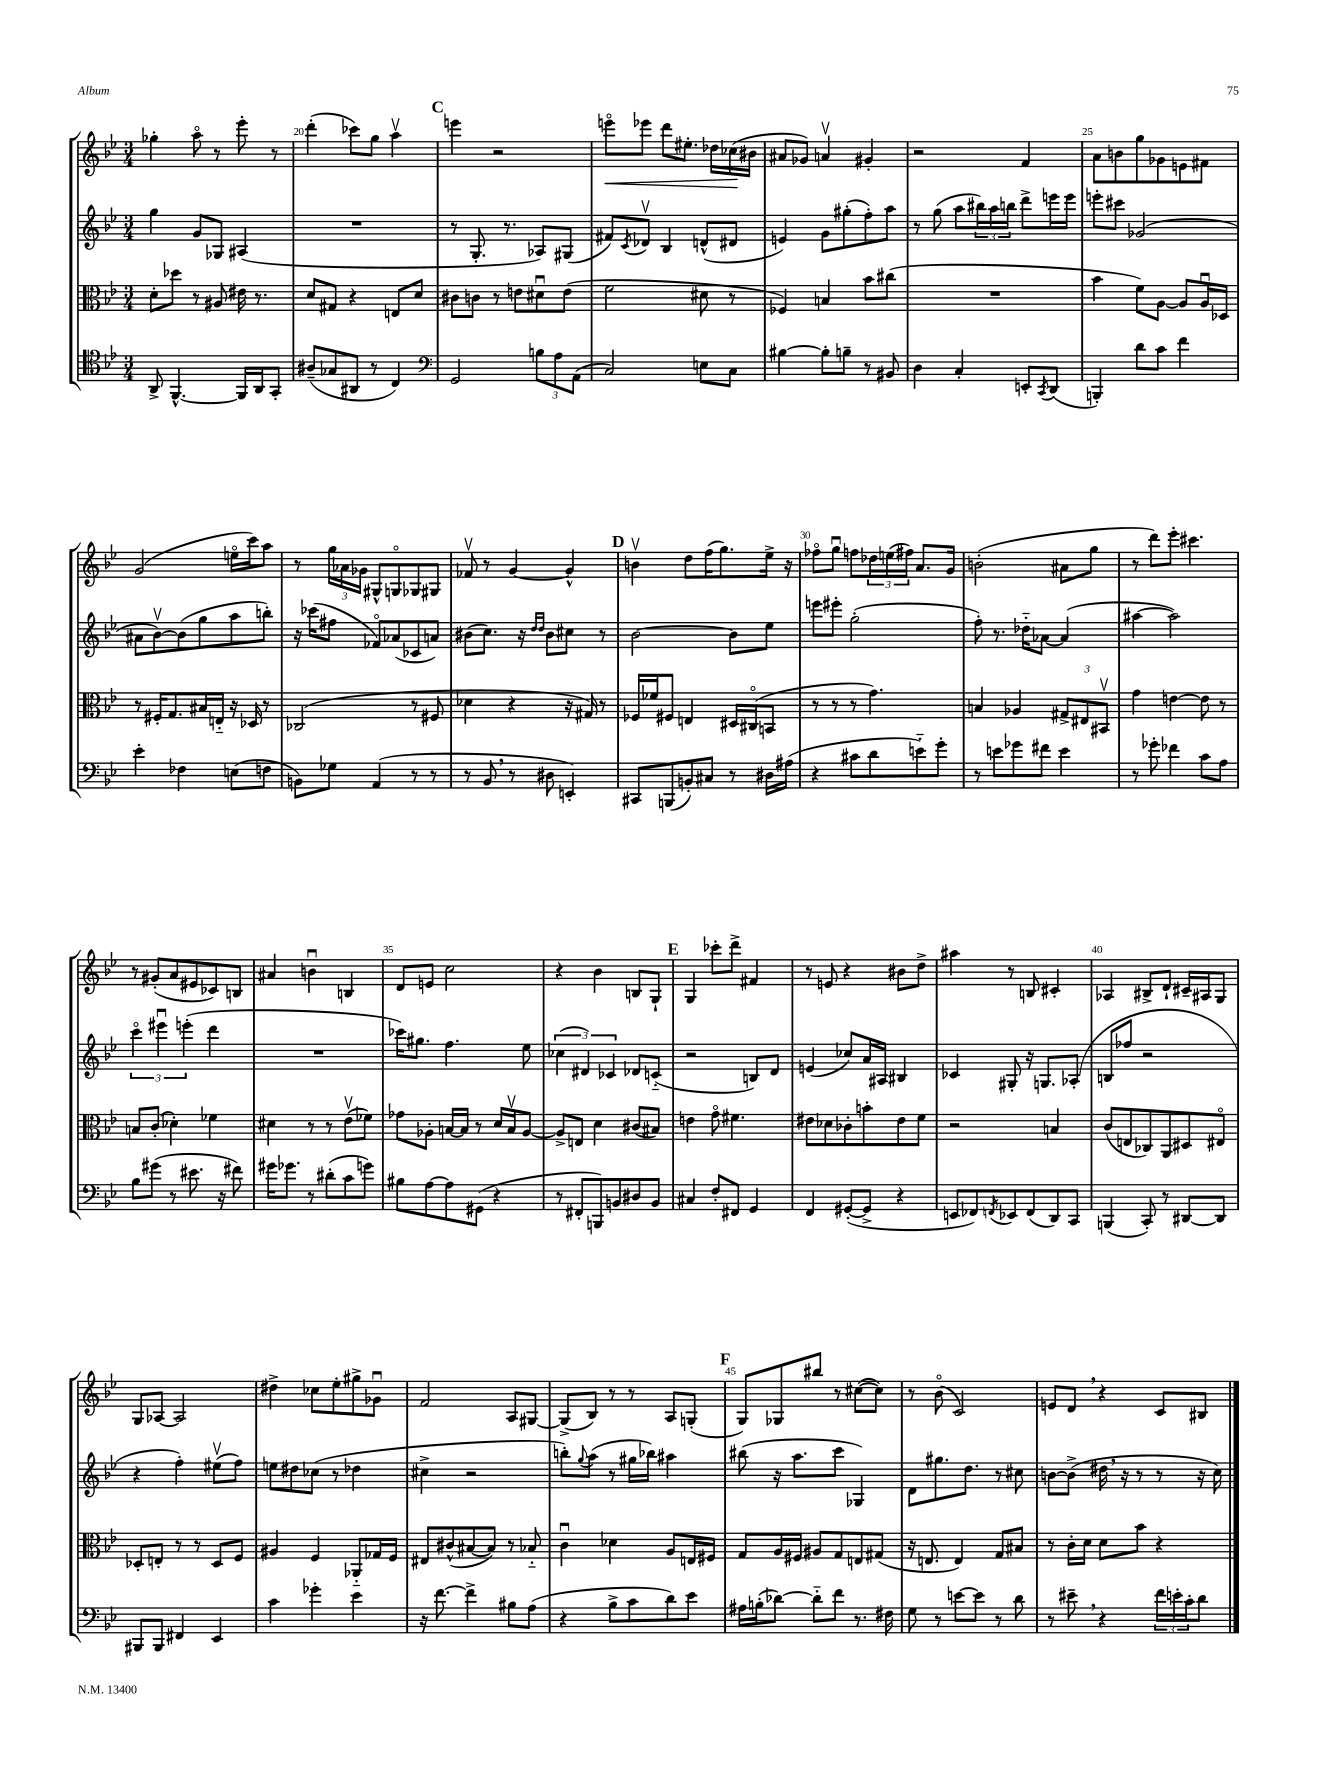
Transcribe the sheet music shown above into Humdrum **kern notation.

**kern	**kern	**kern	**kern	**dynam
*part4	*part3	*part2	*part1	*part1
*staff4	*staff3	*staff2	*staff1	*staff1
*clefC4	*clefC3	*clefG2	*clefG2	*
*k[b-e-]	*k[b-e-]	*k[b-e-]	*k[b-e-]	*
*M3/4	*M3/4	*M3/4	*M3/4	*
=19	=19	=19	=19	=19
8AA^/	8d'\L	4gg\	4gg-X'\	.
[4.FF^^/	8dd-X\J	.	.	.
.	8r	8g/L	8aa\	.
.	8A#X/	8G-X/J	8r	.
16FF/LL]	16e#X\	(4A#X/	8eee-'\	.
16AA/J	8.r	.	.	.
8GG'/J	.	.	8r	.
=20	=20	=20	=20	=20
(8A#X~/L	8d/L	2.r	(4ddd'\	.
8G-X/	8G#X/J	.	.	.
8AA#X/J	4r	.	8ccc-X\L)	.
8r	.	.	8gg\J	.
4C/)	8En/L	.	4aav\	.
.	8d/J	.	.	.
!!LO:REH:place=s1:t=C
=21	=21	=21	=21	=21
*clefF4	*	*	*	*
2GG/	8c#X\L	8r	4eeen\	.
.	8cn\J	8.G'/	.	.
.	8r	.	2r	.
.	.	8.r	.	.
.	8en\L	.	.	.
12Bn\L	8d#Xu\	8A-X/L)	.	.
12A\	.	.	.	.
.	(8e\J	(8G#X/J	.	.
(12AA\J	.	.	.	.
=22	=22	=22	=22	=22
!	!	!	!	!LO:HP:b
2C/)	2f\	8f#X/L)	8eeen\L	<
.	.	8qc/	.	.
.	.	8d-Xv/J	8eee-X\J	.
.	.	4B-/	8ddd\L	.
.	.	.	8.ee#X'\J	.
8En\L	8d#X\	(8dn^^/L	.	.
.	.	.	16dd-X\LL	.
8C\J	8r	8d#X/J	(16cc-X\	.
.	.	.	16b#X\JJ	[
=23	=23	=23	=23	=23
[4B#X\	4F-X/)	4en/)	8a#X/L	.
.	.	.	8g-X/J)	.
8B#'\L]	4Bn/	8g\L	4anv/	.
8Bn~\J	.	(8gg#X'\	.	.
8r	8b-\L	8ff'\)	4g#X'/	.
8BB#X/	(8cc#X\J	8aa\J	.	.
=24	=24	=24	=24	=24
4D\	2.r	8r	2r	.
.	.	(8gg\	.	.
4C'/	.	8aa\L	.	.
.	.	24bb#X\L)	.	.
.	.	24aa\	.	.
.	.	24bbn\JJ	.	.
8EEn'/L	.	8ddd^\L	4f/	.
8qCC/	.	.	.	.
(8DD/J	.	16eeen\L	.	.
.	.	16eee\JJ	.	.
=25	=25	=25	=25	=25
4BBBn'/)	4b-\	8eeen'\L	8a\L	.
.	.	8ccc#X\J	8bn\	.
8d\L	8f\L)	(2g-X/	8gg\	.
8c\J	[8A\J	.	8g-X\	.
4f\	8A/L]	.	8en\	.
.	16Au/L	.	8f#X\J	.
.	16D-X/JJ	.	.	.
!!LO:LB:g=z
=26	=26	=26	=26	=26
4e-'\	8r	8a#X\L	(2g/	.
.	16F#X'/KL	[8b-v\)	.	.
.	8.G/	.	.	.
4F-X\	.	(8b-\]	.	.
.	16B#X/L	8gg\	.	.
.	16En/JJ	.	.	.
(8En\L	16r	8aa\	16een\LL	.
.	16D-X/	.	16ccc\J)	.
8Fn\J	8r	8bbn'\J)	8aa\J	.
=27	=27	=27	=27	=27
8BBn\L)	(2C-X/	16r	8r	.
.	.	(16ccc-X\KL	.	.
8G-X\J	.	8ff#X\J	24gg\LL	.
.	.	.	24a-X\	.
.	.	.	24g-X\JJ	.
(4AA/	.	8f-X/L)	8G#X^^/L	.
.	.	(8a-X/	8Gn/	.
8r	8r	8c-X/	8G-X/	.
8r	8F#X/	8an/J)	8G#X/J	.
=28	=28	=28	=28	=28
8r	4d-X\	(8b#X\L	8f-Xv/	.
8BB-,/	.	8.cc\J)	8r	.
8r	4r	.	[4g/	.
.	.	16r	.	.
.	.	16qqdd/LL	.	.
.	.	16qqdd/JJ	.	.
8D#X\	.	8b#\L	.	.
4EEn'/)	16r	8cc#X\J	4g^^/]	.
.	16G#X/)	.	.	.
.	8r	8r	.	.
!!LO:REH:place=s1:t=D
=29	=29	=29	=29	=29
8CC#X/L	16F-X/LL	[2b-\	4bnv\	.
.	16f-X/J	.	.	.
(8BBBn/	8F#X/J	.	.	.
8BBn'/)	4En/	.	8dd\L	.
8C#X/J	.	.	(16ff\K	.
.	.	.	8.gg\)	.
8r	16D#X/LL	8b-\L]	.	.
.	(16C#X/J	.	.	.
16D#X\LL	8BBn/J	8ee-\J	16ee-^\Jk	.
(16A#X\JJ	.	.	16r	.
=30	=30	=30	=30	=30
4r	8r	8eeen\L	8ff-X\L	.
.	8r	8eee#X'\J	8ggu\J	.
8c#X\L	8r	(2gg'\	8ffn\L	.
8d\	4.g\)	.	24dd-X\L	.
.	.	.	(24een\	.
.	.	.	24ff#X\JJ)	.
8en\)	.	.	8.a/L	.
8g'\J	.	.	.	.
.	.	.	16g/Jk	.
=31	=31	=31	=31	=31
8r	4Bn/	8ff'\)	(2bn'\	.
8en\L	.	8.r	.	.
8g-X\	4A-X/	.	.	.
.	.	16dd-X\KL	.	.
8f#X\J	.	[8a-X\J	.	.
4e\	12G#X^/L	(4a-/]	8a#X\L	.
.	12E#X/	.	.	.
.	.	.	8gg\J	.
.	12BB#Xv/J	.	.	.
=32	=32	=32	=32	=32
8r	4g\	[4aa#X\	8r	.
8g-X'\	.	.	8ddd\L)	.
4f-X\	[4en\	2aa#\])	8eee-'\J	.
.	.	.	4.ccc#X\	.
8c\L	8e\]	.	.	.
8A\J	8r	.	.	.
!!LO:LB:g=z
=33	=33	=33	=33	=33
8B-\L	8Bn/L	6ccc\	8r	.
(8g#X\J	(8c'/J	.	(8g#X'/L	.
.	.	6eee#Xu\	.	.
8r	4d-X'\)	.	8a/	.
.	.	(6eeen'\	.	.
8.e#X\	.	.	8e#X/	.
.	4f-X\	4ddd\	8c-X/)	.
16r	.	.	.	.
8f#X\)	.	.	8Bn/J	.
=34	=34	=34	=34	=34
16g#X\KL	4d#X\	2.r	4a#X/	.
8.g-X\J	.	.	.	.
8r	8r	.	4bnu\	.
(8d#X'\L	8r	.	.	.
8c\	(8e-v\L	.	4Bn/	.
8gn\J)	8f-X\J)	.	.	.
=35	=35	=35	=35	=35
8B#X\L	8g-X\L	16ccc-X\KL)	8d/L	.
.	.	8.gg#X\J	.	.
[8A\	8A-X'\J	.	8en/J	.
8A\]	[16Bn/LL	4.ff\	2cc\	.
.	16B/JJ]	.	.	.
(8GG#X\J	8r	.	.	.
4r	16d/LL	.	.	.
.	16Bv/J	.	.	.
.	[8A-/J	8ee-\	.	.
=36	=36	=36	=36	=36
8r	8A-^/L]	(6cc-X\	4r	.
8FF#X'/L	8En/J	.	.	.
.	.	6d#X/)	.	.
8BBBn/)	4d\	.	4b-\	.
.	.	6c-X/	.	.
8BBn/	.	.	.	.
8D#X/	(8c#X/L	8d-X/L	8Bn/L	.
8BB/J	8B#X/J)	(8cn/J	8G`/J	.
!!LO:REH:place=s1:t=E
=37	=37	=37	=37	=37
4C#X/	4en\	2r	4G/	.
8F'/L	8g\	.	8ccc-X'\L	.
8FF#X/J	4.f#X\	.	8ddd^\J	.
4GG/	.	8Bn/L)	4f#X/	.
.	.	8d/J	.	.
=38	=38	=38	=38	=38
4FF/	8e#X\L	(4en/	8r	.
.	8d-X\	.	8en/	.
([8GG#X'/L	8c-X'\	8cc-X/L)	4r	.
8GG#^/J]	8bn'\	16a/L	.	.
.	.	16A#X/JJ	.	.
4r	8e#\	4B#X/	8b#X\L	.
.	8f\J	.	8dd^\J	.
=39	=39	=39	=39	=39
8EEn/L	2r	4c-X/	4aa#X\	.
8FF-X/)	.	.	.	.
8qFFn/	.	.	.	.
8EE-X/	.	8G#X'/	8r	.
(8FF/	.	16r	8Bn/	.
.	.	8.Gn/L	.	.
8DD/)	4Bn/	.	4c#X'/	.
8CC/J	.	(8A-X'/J	.	.
=40	=40	=40	=40	=40
(4BBBn/	(8c/L	8Bn/L	4A-X/	.
.	8En/	8ff-X/J	.	.
8CC'/)	8C-X/)	2r	8B#X^/L	.
8r	8AA/	.	8d`/J	.
[8DD#X/L	8D#X/	.	16c#X~/LL	.
.	.	.	16A#X/J	.
8DD#/J]	8E#X/J	.	8G/J	.
!!LO:LB:g=z
=41	=41	=41	=41	=41
8BBB#X/L	8D-X'/L	4r	8G/L	.
8BBB#/J	8En'/J	.	[8A-X/J	.
4FF#X/	8r	4ff'\)	2A-/]	.
.	8r	.	.	.
4EE-/	8D-/L	(8ee#Xv\L	.	.
.	8F/J	8ff\J)	.	.
=42	=42	=42	=42	=42
4c\	4A#X/	8een\L	4dd#X^\	.
.	.	8dd#X\	.	.
4g-X'\	4F/	(8cc-X\J	8cc-X\L	.
.	.	8r	8ee-'\	.
4e-\	8AA-X/L	4dd-X\	8gg#X^\	.
.	16G-X/L	.	8g-Xu\J	.
.	16F/JJ	.	.	.
=43	=43	=43	=43	=43
16r	8E#X/L	4cc#X^\	2f/	.
[8.f\	.	.	.	.
.	(8c#X^^/	.	.	.
4f^\]	[8B#X/	2r	.	.
.	8B#/J])	.	.	.
8B#X\L	8r	.	8A/L	.
(8A\J	8B-X/	.	[8G#X/J	.
=44	=44	=44	=44	=44
4r	4cu\	8bbn'\L)	(8G#^/L]	.
.	.	8qqgg/	.	.
.	.	(8aa\J	8B-/J)	.
8B-^\L	4d-X\	8r	8r	.
8c\	.	16gg#X\LL	8r	.
.	.	16bb-X\JJ)	.	.
8d\)	8A/L	4aa#X\	8A/L	.
8e-\J	16En/L	.	(8Gn'/J	.
.	16F#X/JJ	.	.	.
!!LO:REH:place=s1:t=F
=45	=45	=45	=45	=45
16A#X\LL	8G/L	(8bb#X\	8G/L)	.
(16Bn'\J	.	.	.	.
[8d-X\J)	16A/L	16r	8G-X/	.
.	16F#X/JJ	8.aa\L	.	.
8d-\L]	8A#X/L	.	8bb#X/J	.
8f\J	8G/	8ccc\J	8r	.
8.r	8En/	4G-X/)	([8cc#X\L	.
.	(8G#X/J	.	8cc#\J])	.
16F#X\	.	.	.	.
=46	=46	=46	=46	=46
8G\	16r	8d\L	8r	.
.	8.En/	.	.	.
8r	.	8.gg#X\	(8b-\	.
[8en\L	4E/)	.	2c/)	.
.	.	8.dd\J	.	.
8e\J]	.	.	.	.
8r	8G/L	8r	.	.
8d\	8B#X/J	8cc#X\	.	.
=47	=47	=47	=47	=47
8r	8r	[8bn\L	8en/L	.
8e#X~,\	16c'\LL	(8b^\J]	8d,/J	.
.	16d\JJ	.	.	.
4r	8d\L	16dd#X,\	4r	.
.	.	16r	.	.
.	8b-\J	8r	.	.
24f\LL	4r	8r	8c/L	.
24en'\	.	.	.	.
24c'\J	.	.	.	.
8d\J	.	16r	8B#X/J	.
.	.	16cc\)	.	.
==	==	==	==	==
*-	*-	*-	*-	*-
